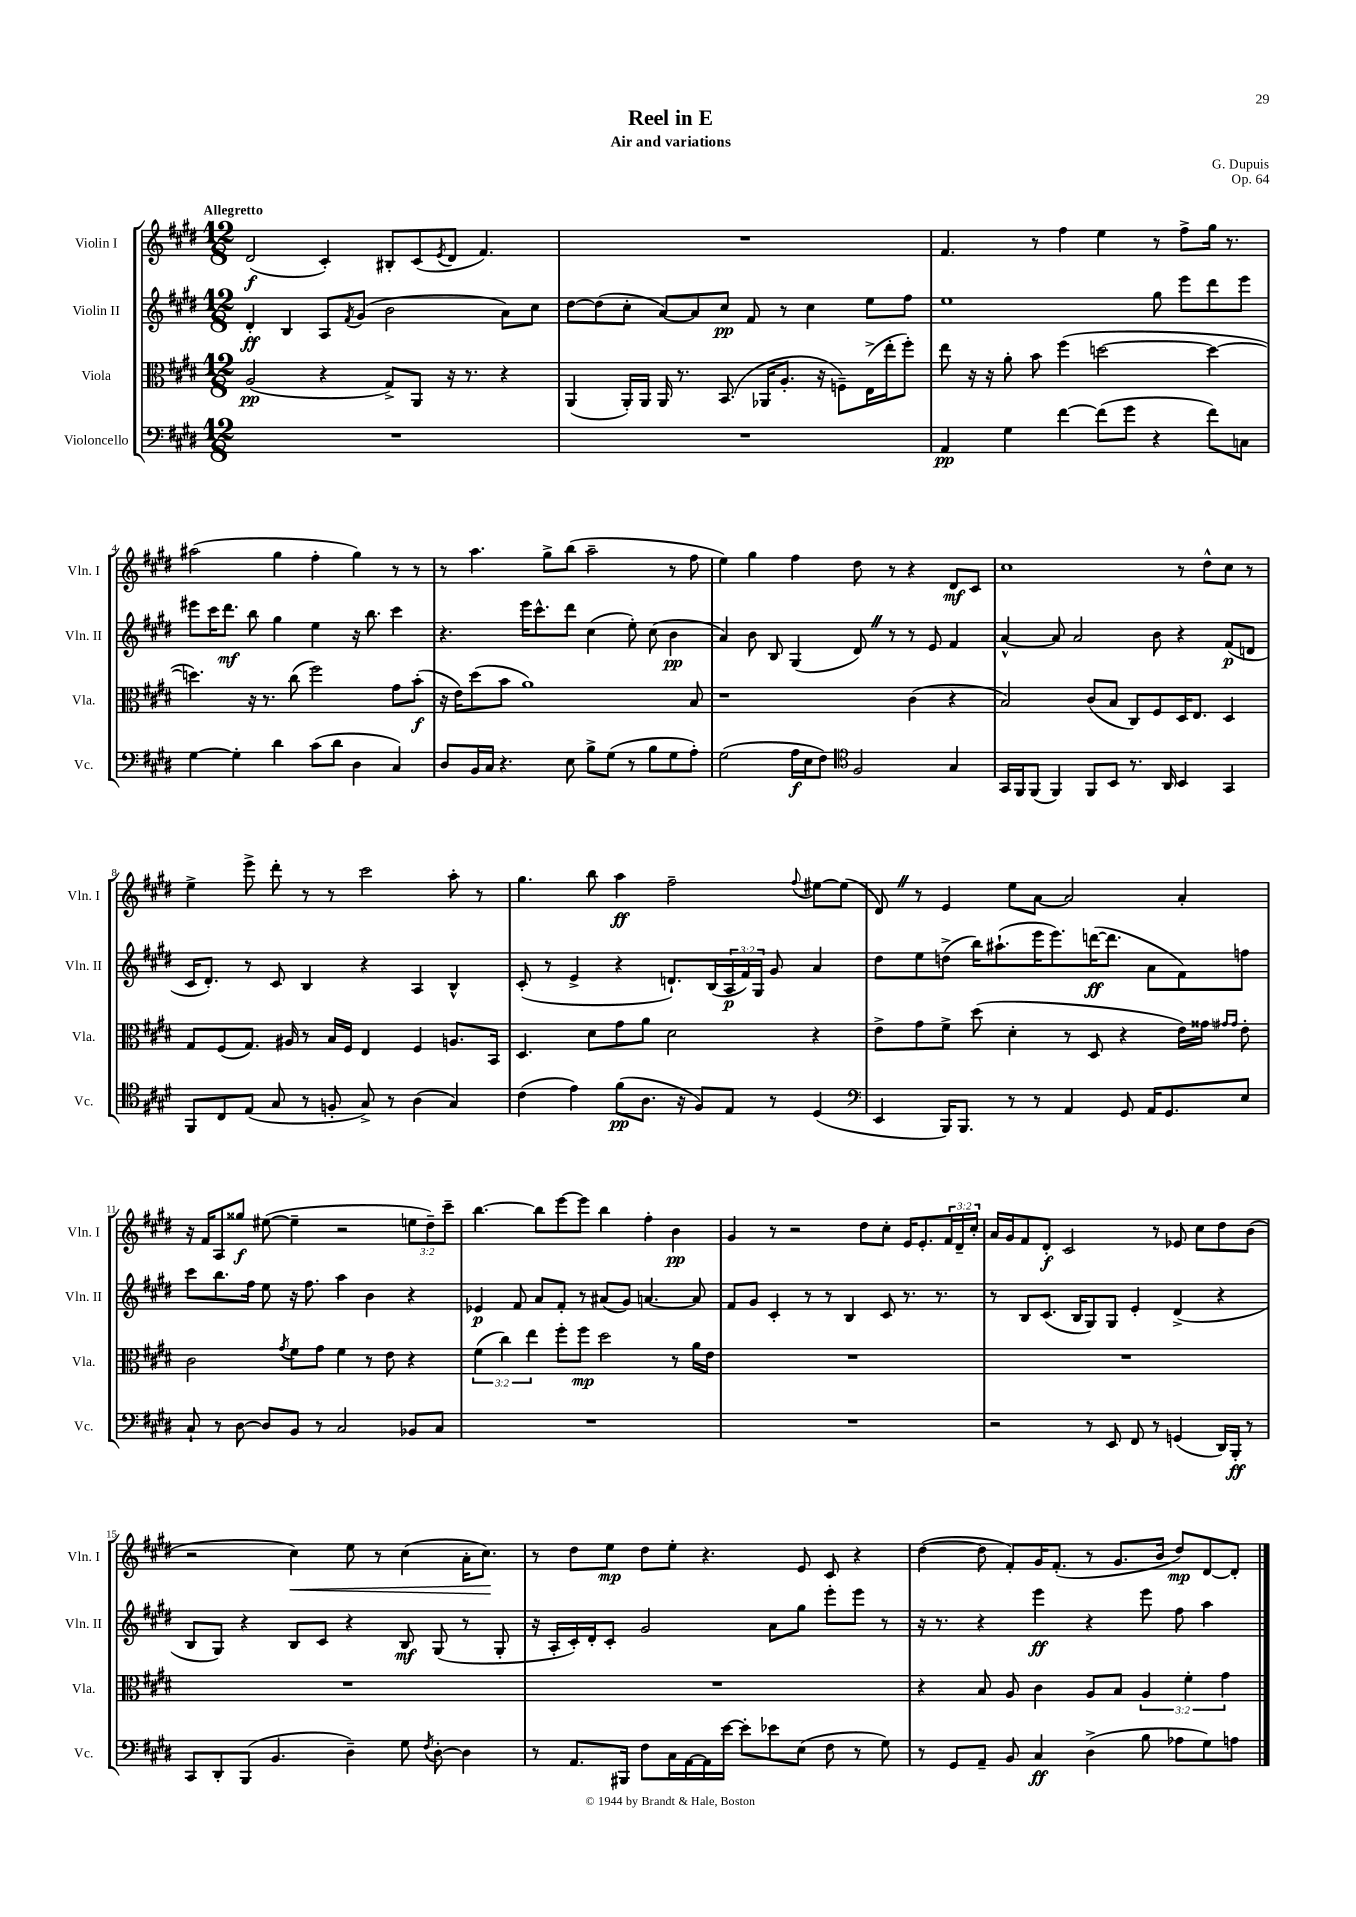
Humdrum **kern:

**kern	**kern	**kern	**kern
*staff4	*staff3	*staff2	*staff1
*clefF4	*clefC3	*clefG2	*clefG2
*k[f#c#g#d#]	*k[f#c#g#d#]	*k[f#c#g#d#]	*k[f#c#g#d#]
*M12/8	*M12/8	*M12/8	*M12/8
1.r	(2A	4d#'	(2d#
.	.	4B	.
.	4r	8A	4c#')
.	.	8qf#	.
.	.	(8g#	.
.	8G#^)	2b	8B#'
.	8AA	.	(8c#
.	.	.	8qe
.	16r	.	8d#
.	8.r	.	.
.	.	.	4.f#)
.	4r	8a)	.
.	.	8cc#	.
=	=	=	=
1.r	(4AA	[8dd#	1.r
.	.	(8dd#]	.
.	16AA')	8cc#'	.
.	16AA	.	.
.	16AA	[8a)	.
.	8.r	.	.
.	.	8a]	.
.	(8.BB	8cc#	.
.	.	8f#	.
.	16AA-	.	.
.	8.A'	8r	.
.	.	4cc#	.
.	16r	.	.
.	8F~)	.	.
.	(16E^	8ee	.
.	16ee'	.	.
.	8ff#')	8ff#	.
=	=	=	=
4AA	8ee	1ee	4.f#
.	16r	.	.
.	16r	.	.
4G#	8a'	.	.
.	8b	.	8r
[4f#	(4ff#	.	4ff#
(8f#]	[2dd	.	4ee
8g#	.	.	.
4r	.	8gg#	8r
.	.	8eee	8ff#^
8f#)	4dd_	8ddd#	16gg#
.	.	.	8.r
8C	.	8eee	.
=	=	=	=
[4G#	4.dd])	8eee#	(2aa#
.	.	16ccc#	.
.	.	8.ddd#	.
4G#']	.	.	.
.	16r	8bb	.
.	8.r	.	.
4d#	.	4gg#	4gg#
.	(8cc#	.	.
(8c#	2ff#)	4ee	4ff#'
8d#	.	.	.
4D#	.	16r	4gg#)
.	.	8.bb	.
4C#)	8g#	4ccc#	8r
.	(8b'	.	8r
=	=	=	=
8D#	16r	4.r	8r
.	16e)	.	.
16BB	(8dd#	.	4.aa
16C#	.	.	.
4.r	8b	.	.
.	1a)	16eee	.
.	.	8.ccc#^^	.
.	.	.	8gg#^
8E	.	8ddd#	(8bb
8B^	.	(4cc#	2aa~
(8G#	.	.	.
8r	.	8ee')	.
8B	.	(8cc#	.
8G#	.	4b	8r
8A')	8B	.	8ff#
=	=	=	=
(2G#	1r	4a)	4ee)
.	.	8b	4gg#
.	.	8B	.
16A	.	(4G#	4ff#
16E	.	.	.
8F#)	.	.	.
*clefC4	*	*	*
2F#	.	8d#)	8dd#
.	.	8r	8r
.	(4c#	8r	4r
.	.	8e	.
4G#	4r	4f#	8d#
.	.	.	8c#
=	=	=	=
16GG#	2B)	[4a^^	1cc#
16FF#	.	.	.
(8FF#	.	.	.
4FF#)	.	8a]	.
.	.	2a	.
8FF#	(8c#	.	.
8BB	8B	.	.
8.r	8C#)	.	.
.	8F#	8b	.
16AA	.	.	.
4BB	16D#	4r	8r
.	8.E	.	.
.	.	.	8dd#^^
4GG#	4D#	(8f#	8cc#
.	.	8d	8r
=	=	=	=
8FF#	8G#	16c#	4ee^
.	.	8.d#')	.
8C#	(8F#	.	.
(8E	8.G#)	8r	8eee^
8G#	.	8c#	8ddd#'
.	16A#	.	.
8r	8r	4B	8r
8F'	16B	.	8r
.	16F#	.	.
8G#^)	4E	4r	2ccc#
8r	.	.	.
(4A	4F#	4A	.
4G#)	8.A	4B^^	8aa'
.	.	.	8r
.	16BB	.	.
=	=	=	=
(4c#	4.D#	(8c#'	4.gg#
.	.	8r	.
4e)	.	4e^	.
.	8d#	.	8bb
(8f#	8g#	4r	4aa
8.A	8a	.	.
.	2d#	8.d`)	2ff#~
16r	.	.	.
8F#)	.	.	.
.	.	(16B	.
8E	.	24A	.
.	.	24f#)	.
.	.	24G#	.
8r	.	8g#	.
.	.	.	8qqff#
(4D#	4r	4a	[8ee#
.	.	.	(8ee#]
=	=	=	=
*clefF4	*	*	*
4EE	8e^	8dd#	8d#)
.	8g#	8ee	8r
16BBB)	8f#^	(8dd^	4e
8.BBB	.	.	.
.	(8dd#	16bb)	.
.	.	(8.aa#`	.
8r	4d#'	.	8ee
8r	.	16eee	[8a
.	.	8.eee)	.
4AA	8r	.	2a]
.	8D#	([16ddd	.
.	.	8.ddd]	.
8GG#	4r	.	.
16AA	.	8a	.
8.GG#	.	.	.
.	16e)	8f#)	4a'
.	16g##	.	.
.	16qqg#	.	.
.	16qqg#	.	.
8E	8e'	8ff	.
=	=	=	=
8C#`	2c#	8ccc#	16r
.	.	.	16f#
8r	.	8.bb	8A
[8D#	.	.	8gg##
.	.	16ff#	.
8D#]	.	8ee	([8ee#
.	8qg#	.	.
8BB	8f#	16r	4ee#~]
.	.	8.ff#	.
8r	8g#	.	.
2C#	4f#	4aa	2r
.	8r	4b	.
.	8e	.	.
8BB-	4r	4r	12ee
.	.	.	12dd#~)
8C#	.	.	.
.	.	.	12ccc#~
=	=	=	=
1.r	(6f#	4e-	[4.bb
.	6cc#)	.	.
.	.	8f#	.
.	6ee	.	.
.	.	8a	8bb]
.	8ff#'	8f#'	[8eee
.	8ff#	8r	8eee]
.	2dd#	(8a#	4bb
.	.	8g#)	.
.	.	[4.a	4ff#'
.	8r	.	4b
.	16a	8a]	.
.	16e	.	.
=	=	=	=
1.r	1.r	8f#	4g#
.	.	8g#	.
.	.	4c#'	8r
.	.	.	2r
.	.	8r	.
.	.	8r	.
.	.	4B	.
.	.	.	8dd#
.	.	8c#	8cc#'
.	.	8.r	16e
.	.	.	8.e'
.	.	8.r	.
.	.	.	24f#
.	.	.	24d#~
.	.	.	24cc#'
=	=	=	=
2r	1.r	8r	16a
.	.	.	16g#
.	.	8B	8f#
.	.	(8.c#	8d#'
.	.	.	2c#
.	.	16B	.
8r	.	8G#)	.
8EE	.	8G#	.
8FF#	.	4e'	.
8r	.	.	8r
(4GG	.	(4d#^	8e-
.	.	.	8cc#
16DD#)	.	4r	8dd#
16BBB'	.	.	.
8r	.	.	(8b
=	=	=	=
8CC#	1.r	8B	2r
8DD#'	.	8G#)	.
(8BBB	.	4r	.
4.BB	.	.	.
.	.	8B	4cc#)
.	.	8c#	.
4D#~)	.	4r	8ee
.	.	.	8r
8G#	.	8B	(4cc#
8qF#	.	.	.
[8D#'	.	(8G#	.
4D#]	.	8r	16a'
.	.	.	8.cc#)
.	.	8G#'	.
=	=	=	=
8r	1.r	16r	8r
.	.	16A'	.
8.AA	.	16c#')	8dd#
.	.	16d#'	.
.	.	8c#'	8ee
16BBB#	.	.	.
8F#	.	2g#	8dd#
16C#	.	.	8ee'
[16AA	.	.	.
16AA]	.	.	4.r
[16e	.	.	.
8e']	.	.	.
8e-	.	8a	.
(8E	.	8gg#	8e
8F#	.	8eee'	8c#
8r	.	8eee	4r
8G#)	.	8r	.
=	=	=	=
8r	4r	16r	([4dd#
.	.	8.r	.
8GG#	.	.	.
8AA~	8B	4r	8dd#]
8BB	8A	.	8f#')
4C#	4c#	4eee	16g#
.	.	.	(8.f#'
(4D#^	8A	4r	8r
.	8B	.	8.g#
8B	6A	8eee	.
.	.	.	16b
8A-	.	8ff#	8dd#)
.	6f#'	.	.
8G#)	.	4aa	[8d#
.	6g#	.	.
8A	.	.	8d#']
==	==	==	==
*-	*-	*-	*-
